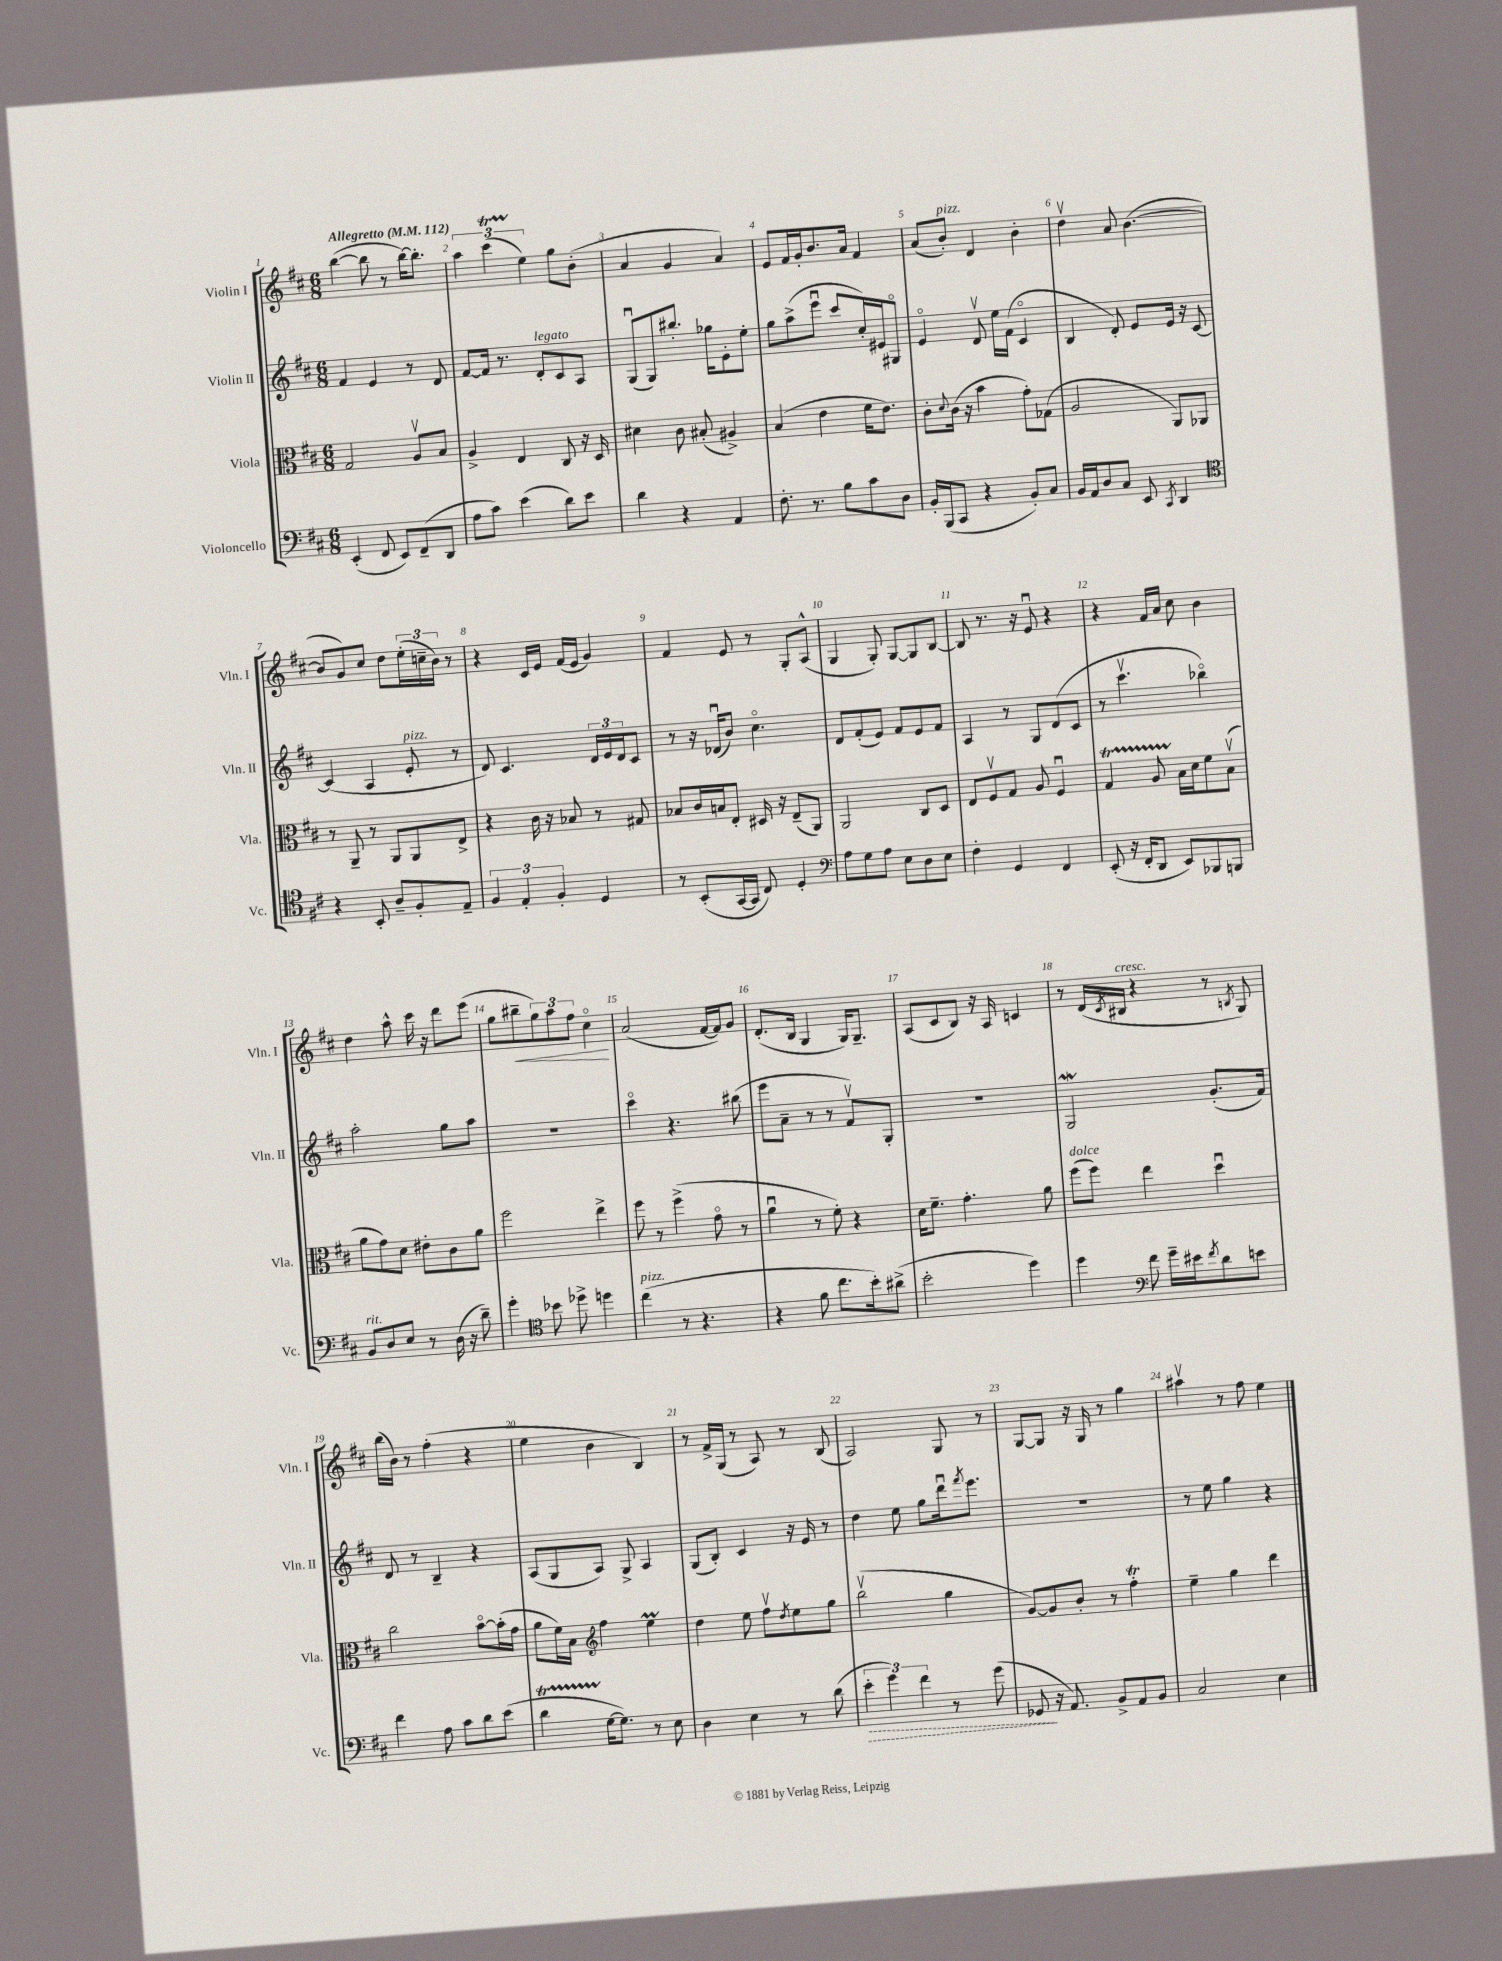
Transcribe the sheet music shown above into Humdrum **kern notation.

**kern	**kern	**kern	**kern
*staff4	*staff3	*staff2	*staff1
*clefF4	*clefC3	*clefG2	*clefG2
*k[f#c#]	*k[f#c#]	*k[f#c#]	*k[f#c#]
*M6/8	*M6/8	*M6/8	*M6/8
*MM112	*MM112	*MM112	*MM112
(4EE'/	2G/	4f#/	([4bb\
8FF#/	.	4e/	8bb\]
8EE/L)	.	.	8r
(8FF#~/	8Av/L	8r	[16bb\LK)
.	.	.	8.bb'\]J
8DD/J	8B/J	8d/	.
=	=	=	=
8A\L	4A^/	[8f#/L	6aa\
8c#\J)	.	16f#/]Jk	.
.	.	.	(6ccc#\
.	.	8.r	.
(4e\	4E/	.	.
.	.	.	6ee\)
.	.	8d'/L	.
8d\L)	8C#/	8c#/	8gg\L
8e\J	16r	8A/J	(8b'\J
.	16D/	.	.
=	=	=	=
4d\	4d#\	(8Gu/L	4a/
.	.	8G/)	.
4r	8c#\	8.bb#'/J	4g/
.	(8B#'/	.	.
.	.	16gg-\LK	.
4AA/	4A#^/)	8e'\	4a/)
.	.	8ee'\J	.
=	=	=	=
8.F#'\	(4B/	8gg\L	8e/L
.	.	(8aa^\	16f#/L
8.r	.	.	16g'/J
.	4e\	8eeeu\J	8.b/
8B\L	.	8ccc#/L	.
.	.	.	16a/Jk
8c#\	16f#\LK	16cc#'/L)	4f#/
.	8.e\J)	16e#/J	.
8D\J	.	8G#o/J	.
=	=	=	=
16BB'/LL	8c#'\L	4eo/	(8a/L
(16BBB/J	.	.	.
.	8qqd/	.	.
8CC#/J	(16c#\Jk	.	8b'/J)
.	16r	.	.
4r	4b\	8dv/	4d/
.	.	16ee\LL	.
.	.	(16f#\JJ	.
8BB'/L)	8g'\L)	4c#o/	4b'\
8C#/J	(8G-\J	.	.
=	=	=	=
16BB/LL	2A/	4B/	4ddv\
16AA/J	.	.	.
8D/	.	.	.
8C#/J	.	8d'/)	8a/
8EE/	.	8e/L	([4.b\
8qCC#/	.	.	.
4DD/	8AA/L)	16e/Jk	.
.	.	16r	.
.	8AA-/J	[8c#/	.
=	=	=	=
*clefC4	*	*	*
4r	8r	(4c#/]	8b/]L
.	8AA~/	.	8g/)
8BB'/	8r	4A/	8cc#/J
8A~/L	8AA/L	.	8dd\L
8F#'/	8AA/	8e'/	(24ee'\L
.	.	.	24cc~\
.	.	.	24b\JJ)
8E~/J	8E^/J	8r	8r
=	=	=	=
6F#/	4r	8d/)	4r
.	.	4.c#/	.
6E'/	.	.	.
.	16c#\	.	16c#/LL
.	16r	.	16e/JJ
6F#'/	.	.	.
.	8B-/	.	(16f#/LL
.	.	.	16e/JJ
4D/	8r	24d/LL	4g/)
.	.	24e/	.
.	.	24d/J	.
.	8G#/	8c#/J	.
=	=	=	=
8r	8B-/L	8r	4f#/
(8BB'/L	16c#/L	16r	.
.	16B/J	(16d-u/LK	.
[16GG/L	8E'/J	8b/J)	8e/
16GG/]JJ	.	.	.
8C#/)	16D#/	4.cc#o\	8r
.	16r	.	.
4D'/	(8E~/L	.	8G'/L
.	8AA/J)	.	(8A^^/J
=	=	=	=
*clefF4	*	*	*
8A\L	2AA/	8d/L	4G/
8G\	.	(8f#'/	.
8A\J	.	8e/J)	8G'/)
8E\L	.	8f#/L	[8G/L
8D\	8C#/L	8e/	8G/]
8E\J	8D/J	8f#/J	[8B/J
=	=	=	=
4F#'\	8E/L	4A/	8B/]
.	8F#v/	.	8.r
4GG/	8G/J	8r	.
.	.	.	16r
.	8A/	8G/L	8eu/
4FF#/	4F#u/	(8d/	4r
.	.	8c#/J	.
=	=	=	=
(8EE'/	4G/	8r	4r
16r	.	4.ccc#v\	.
16FF#'/LK	.	.	.
8DD/J	8A/	.	16f#/LL
.	.	.	16a/JJ
8EE/L)	16B\LL	.	8cc#\
.	16d\J	.	.
8BBB-/	8f#\	4bb-o\)	4b\
8BBB/J	(8Bv\J	.	.
=	=	=	=
8BB/L	8a\L	2aa'\	4dd\
8D/	8g\)	.	.
8E/J	8d\J	.	8aa^^\
8r	8e#'\L	.	16ccc#\
.	.	.	16r
(16D\	8c#\	8gg\L	8ddd\L
16r	.	.	.
8d~\)	8a\J	8aa\J	(8eee\J
=	=	=	=
4g'\	2ff#\	2.r	8gg\L
.	.	.	8bb#~\
*clefC4	*	*	*
8b-\	.	.	12gg\)
.	.	.	12aa\
8dd-^\	.	.	.
.	.	.	12ff#\J
4dd\	4ee^\	.	4cc#o\
=	=	=	=
(4cc#\	8ff#\	4ccc#o\	(2a/
.	8r	.	.
8r	(4ff#^\	4.r	.
4.r	.	.	.
.	8go\	.	[16f#/LL
.	.	.	16f#/]J)
.	8r	(8bb#\	8g/J
=	=	=	=
4r	4au\	8eee\L	(8.d'/L
.	.	8a~\J	.
.	.	.	16B/Jk
8f#\	8r	8r	4G/
8.cc#\L	8f#'\)	8r	.
.	4r	8f#v/L)	16G/LK)
16b'\k)	.	.	8.G~/J
(8a#^\J	.	8G'/J	.
=	=	=	=
2b'\	16d\LK	2.r	(8A/L
.	8.f#~\J	.	.
.	.	.	8c#/
.	4.g'\	.	8B/J)
.	.	.	16r
.	.	.	16A/
4dd\)	.	.	4c/
.	8a\	.	.
=	=	=	=
4dd\	(8ff#\L	2G/	8r
.	8ff#\J)	.	(16d/LL
.	.	.	8qc#/
.	.	.	16B#/JJ
*clefF4	*	*	*
8f#\	4ee\	.	4r
16g~\LL	.	.	.
16e#\J	.	.	.
8qf#/	.	.	.
8d\	4ddu\	(8.g'/L	8r
.	.	.	8qB/
8e\J	.	.	8G/)
.	.	16f#/Jk)	.
=	=	=	=
4f#\	2cc#\	8d/	(16bb\LL
.	.	.	16b\JJ)
.	.	8r	8r
8A\	.	4B~/	(4ff#'\
8c#\L	.	.	.
8d\	[8bo\L	4r	4r
(8e\J	(16b'\]L	.	.
.	16g\JJ	.	.
=	=	=	=
4d\	8a\L	(8A/L	4ee\
.	16f#\L)	8G/	.
.	16B\JJ	.	.
*	*clefG2	*	*
[16G\LK	4ff#\	8A/J)	4b\
8.G\]J)	.	.	.
.	.	8G^/	.
8r	4ee\	4A/	4B/)
8E\	.	.	.
=	=	=	=
4D\	4dd\	(8G/L	8r
.	.	8B'/J)	16f#^/LL
.	.	.	(16G/JJ
4E\	8ee\	4c#/	8r
.	8ff#v\L	.	8A/)
.	8qdd/	.	.
8r	8ee\	16r	8r
.	.	16e/	.
(8d\	8gg\J	8r	(8B/
=	=	=	=
6e'\	(2bbv\	4dd\	2A/)
6g\)	.	.	.
.	.	8ee\	.
6f#\	.	.	.
.	.	8gg\L	.
8r	4gg\	16dddu\k	8G/
.	.	8qfff#/	.
.	.	8.eee\J	.
(8g\	.	.	8r
=	=	=	=
8GG-/	[8g/L)	2.r	[8G/L
16r	8g/]	.	8G/]J
8.AA/)	.	.	.
.	8b'/J	.	16r
.	.	.	16G/
8BB^/L	8r	.	8r
8AA/	4ff#'\	.	4gg\
8BB/J	.	.	.
=	=	=	=
2C#/	4ee~\	8r	4aa#v\
.	.	8ee\	.
.	4gg\	4gg\	8r
.	.	.	8ff#\
4E\	4ddd\	4r	4ee\
==	==	==	==
*-	*-	*-	*-
